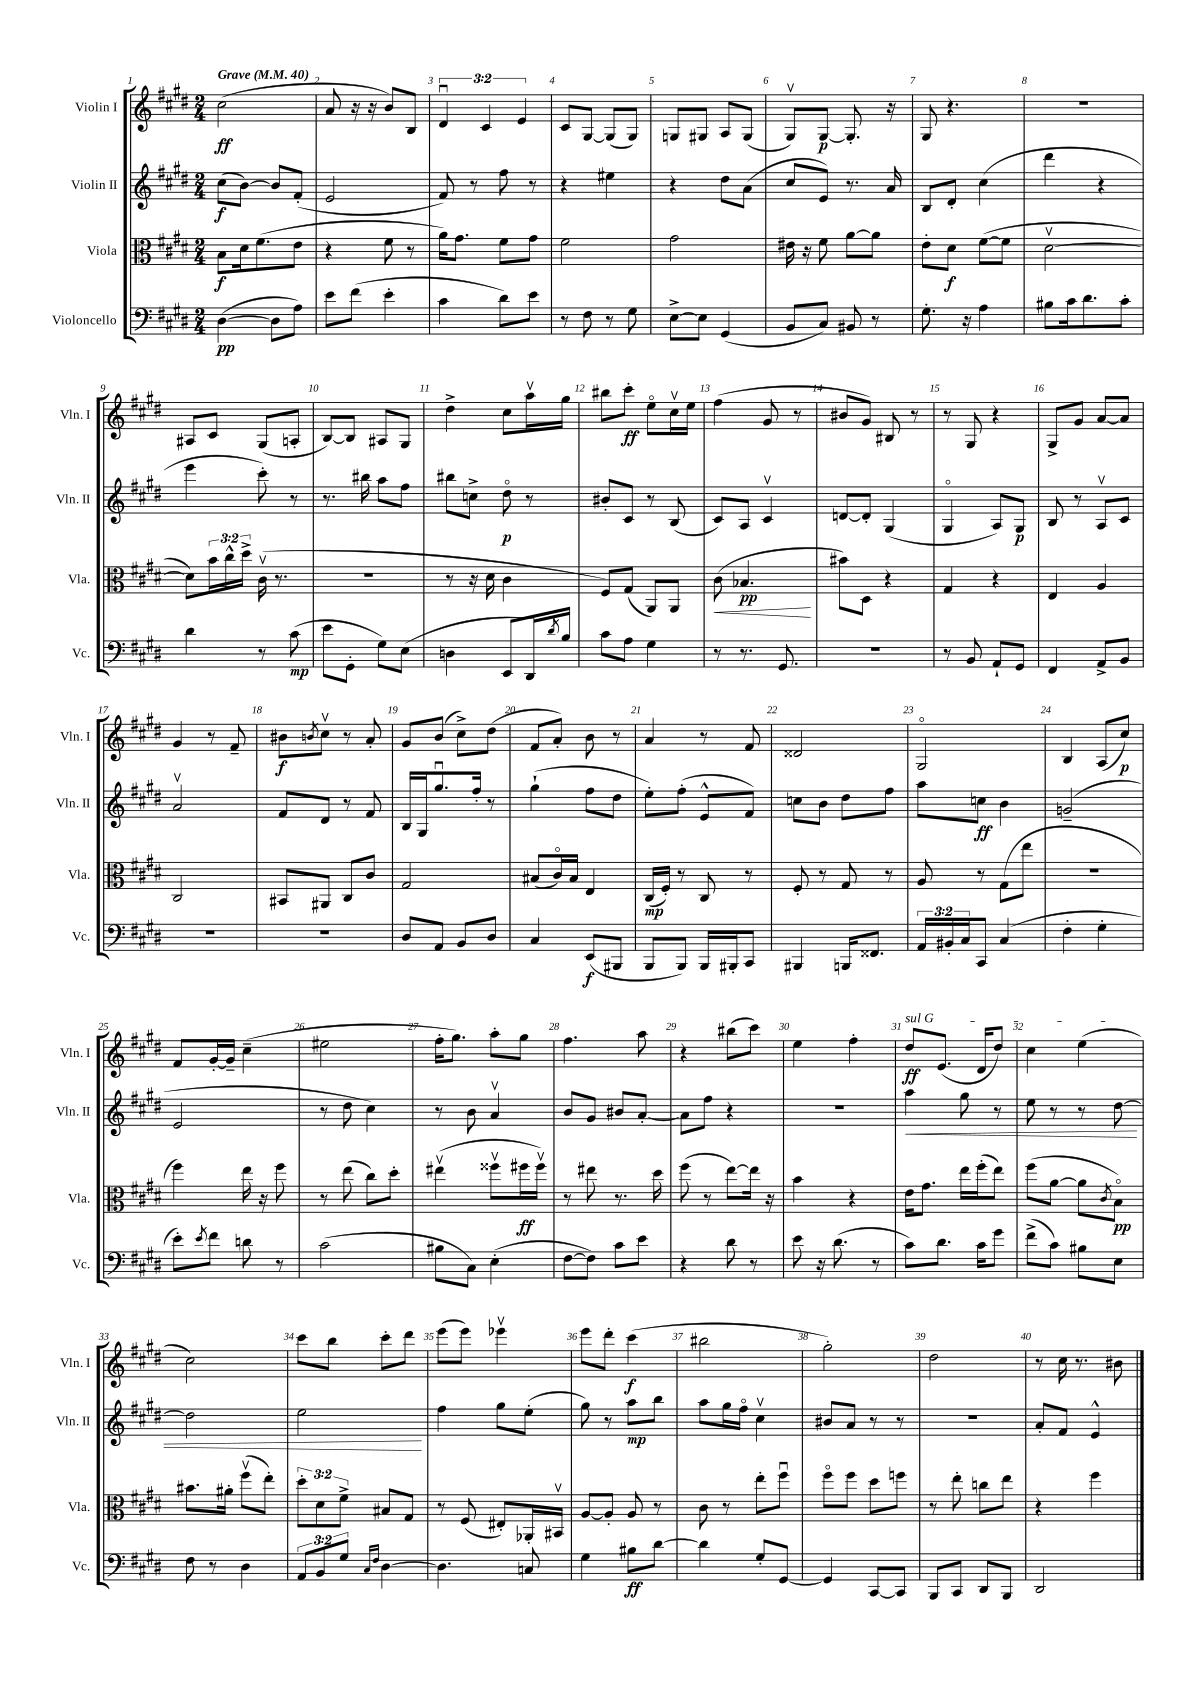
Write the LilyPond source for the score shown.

<<
\new StaffGroup <<
\new Staff = "s0" \with { instrumentName = "Violin I" shortInstrumentName = "Vln. I" } {
    \clef treble \key e \major \numericTimeSignature \time 2/4 \override Staff.TupletNumber.text = #tuplet-number::calc-fraction-text \tempo "Grave" 4 = 40
    cis''2\ff( |
    a'8 r16 r16 b'8) b8 |
    \tuplet 3/2 { dis'4\downbow cis'4 e'4 } |
    cis'8 gis8~ gis8( gis8) |
    g8 gis8 a8 gis8( |
    gis8\upbow) gis8~\p gis8.-. r16 |
    gis8 r4. |
    r2 |
    ais8 cis'8 gis8( a8-. |
    b8~) b8 ais8 gis8 |
    dis''4-> cis''8 a''16\upbow gis''16 |
    bis''8 cis'''8-.\ff e''8\flageolet cis''16\upbow e''16 |
    fis''4( gis'8 r8 |
    bis'8 gis'8) bis8 r8 |
    r8 gis8 r4 |
    gis8-> gis'8 a'8~ a'8 |
    gis'4 r8 fis'8-- |
    bis'8\f \acciaccatura { b'8 } cis''8\upbow r8 a'8-. |
    gis'8 b'8( cis''8->) dis''8( |
    fis'8 a'8-.) b'8 r8 |
    a'4 r8 fis'8 |
    disis'2 |
    gis2\flageolet |
    b4 a8( cis''8\p) |
    fis'8 gis'16~-. gis'16-- cis''4--( |
    eis''2 |
    fis''16-. gis''8.) a''8-. gis''8 |
    fis''4. a''8 |
    r4 bis''8( cis'''8) |
    e''4 fis''4-. |
    \once \override TextSpanner.bound-details.left.text = \markup { \italic "sul G" } dis''8\ff\startTextSpan e'8.( dis'16 dis''8) |
    cis''4 e''4\stopTextSpan( |
    cis''2) |
    cis'''8 b''8 cis'''8-. dis'''8 |
    e'''8( e'''8) ees'''4\upbow |
    e'''8 dis'''8-. cis'''4\f( |
    bis''2 |
    gis''2-.) |
    dis''2 |
    r8 cis''16 r8. bis'8 \bar "|." |
}
\new Staff = "s1" \with { instrumentName = "Violin II" shortInstrumentName = "Vln. II" } {
    \clef treble \key e \major \numericTimeSignature \time 2/4
    cis''8\f( b'8~) b'8 fis'8-.( |
    e'2 |
    fis'8) r8 fis''8 r8 |
    r4 eis''4 |
    r4 dis''8 a'8( |
    cis''8 e'8) r8. a'16 |
    b8 dis'8-. cis''4( |
    dis'''4 r4 |
    e'''4 cis'''8-.) r8 |
    r8. bis''16 a''8 fis''8 |
    bis''8 c''8-> dis''8\flageolet\p r8 |
    bis'8-. cis'8 r8 b8( |
    cis'8) a8 cis'4\upbow |
    d'8~ d'8-. gis4( |
    gis4\flageolet a8) gis8\p |
    b8 r8 a8\upbow cis'8 |
    a'2\upbow |
    fis'8 dis'8 r8 fis'8 |
    b16 gis16 gis''8.\downbow fis''16-. r8 |
    gis''4-!( fis''8 dis''8 |
    e''8-.) fis''8-.( e'8-^ fis'8) |
    c''8 b'8 dis''8 fis''8 |
    a''8 c''8\ff b'4 |
    g'2--( |
    e'2 |
    r8 dis''8 cis''4) |
    r8 b'8 a'4\upbow |
    b'8 gis'8 bis'8 a'8~-. |
    a'8 fis''8 r4 |
    R2 |
    a''4\< gis''8 r8 |
    e''8 r8 r8 dis''8~ |
    dis''2 |
    e''2\! |
    fis''4 gis''8 e''8-.( |
    gis''8) r8 a''8\mp b''8 |
    a''8 gis''16 fis''16\flageolet cis''4\upbow |
    bis'8 a'8 r8 r8 |
    R2 |
    a'8-. fis'8 e'4-^ \bar "|." |
}
\new Staff = "s2" \with { instrumentName = "Viola" shortInstrumentName = "Vla." } {
    \clef alto \key e \major \numericTimeSignature \time 2/4 \override Staff.TupletNumber.text = #tuplet-number::calc-fraction-text
    b8\f dis'16 fis'8.( e'8 |
    r4 fis'8 r8 |
    a'16) gis'8. fis'8 gis'8 |
    fis'2 |
    gis'2 |
    eis'16 r16 fis'8 a'8~ a'8 |
    e'8-. dis'8\f fis'8~( fis'8 |
    dis'2~\upbow |
    dis'8) \tuplet 3/2 { b'16 cis''16-^ dis''16-> } cis'16\upbow( r8. |
    R2 |
    r8 r16 dis'16 cis'4 |
    fis8) gis8( a,8) a,8 |
    cis'8\<( bes4.\pp\! |
    bis'8) dis8 r4 |
    gis4 r4 |
    e4 a4 |
    cis2 |
    bis,8 ais,8 cis8 cis'8 |
    gis2 |
    bis8( cis'16\flageolet) bis16 e4 |
    cis16\mp( fis16-.) r8 cis8 r8 |
    fis8-. r8 gis8 r8 |
    a8 r8 gis8( e''8 |
    r2 |
    fis''4) e''16 r16 fis''8 |
    r8 e''8( cis''8) dis''8-. |
    eis''4\upbow( fisis''8\upbow fis''16\ff fis''16\upbow) |
    r8 eis''8 r8. dis''16 |
    fis''8( r8 e''8~) e''16 r16 |
    b'4 r4 |
    e'16 gis'8. e''16 fis''16-.( e''8) |
    fis''8( a'8~ a'8 \acciaccatura { cis'8 } b8\flageolet\pp) |
    bis'8. ais'16-. fis''8\upbow( e''8-.) |
    \tuplet 3/2 { dis''8-. dis'8 fis'8-> } bis8 gis8 |
    r8 fis8( eis8-.) aes,16-. bis,16\upbow |
    a8~ a8-. a8 r8 |
    cis'8 r8 e''8-. fis''8\downbow |
    fis''8\flageolet fis''8 dis''8 f''8 |
    r8 e''8-. c''8 e''8 |
    r4 fis''4 \bar "|." |
}
\new Staff = "s3" \with { instrumentName = "Violoncello" shortInstrumentName = "Vc." } {
    \clef bass \key e \major \numericTimeSignature \time 2/4 \override Staff.TupletNumber.text = #tuplet-number::calc-fraction-text
    dis4~\pp( dis8 a8) |
    e'8 fis'8( e'4-. |
    cis'4 dis'8) e'8 |
    r8 fis8 r8 gis8 |
    e8~-> e8 gis,4( |
    b,8 cis8) bis,8 r8 |
    gis8.-. r16 a4 |
    bis8 cis'16 dis'8. cis'8-. |
    dis'4 r8 cis'8\mp( |
    e'8 gis,8-. gis8) e8( |
    d4 e,8 dis,16) \acciaccatura { dis'8 } b16 |
    cis'8 a8 gis4 |
    r8 r8. gis,8. |
    r2 |
    r8 b,8 a,8-! gis,8 |
    fis,4 a,8-> b,8 |
    R2 |
    R2 |
    dis8 a,8 b,8 dis8 |
    cis4 e,8\f( bis,,8 |
    b,,8 b,,8) b,,16 bis,,16-. cis,8 |
    bis,,4 b,,16 fisis,8. |
    \tuplet 3/2 { a,16 bis,16-. cis16 } cis,8 cis4( |
    fis4-. gis4-. |
    e'8-.) \acciaccatura { e'8 } fis'8 d'8 r8 |
    cis'2( |
    bis8 cis8) e4-.( |
    fis8~ fis8) cis'8 e'8 |
    r4 dis'8 r8 |
    e'8 r16 dis'8.( r8 |
    cis'8) dis'8. cis'16 gis'8 |
    fis'8->( cis'8) bis8 e8 |
    fis8 r8 dis4 |
    \tuplet 3/2 { a,8 b,8 gis8 } \grace { cis16 fis16 } dis4~ |
    dis4. c8 |
    gis4 bis8\ff dis'8~ |
    dis'4 gis8-. gis,8~ |
    gis,4 cis,8~ cis,8 |
    b,,8 cis,8 dis,8 b,,8 |
    dis,2 \bar "|." |
}
>>
>>
\layout { \context { \Score \override BarNumber.break-visibility = ##(#f #t #t) barNumberVisibility = #all-bar-numbers-visible } }
